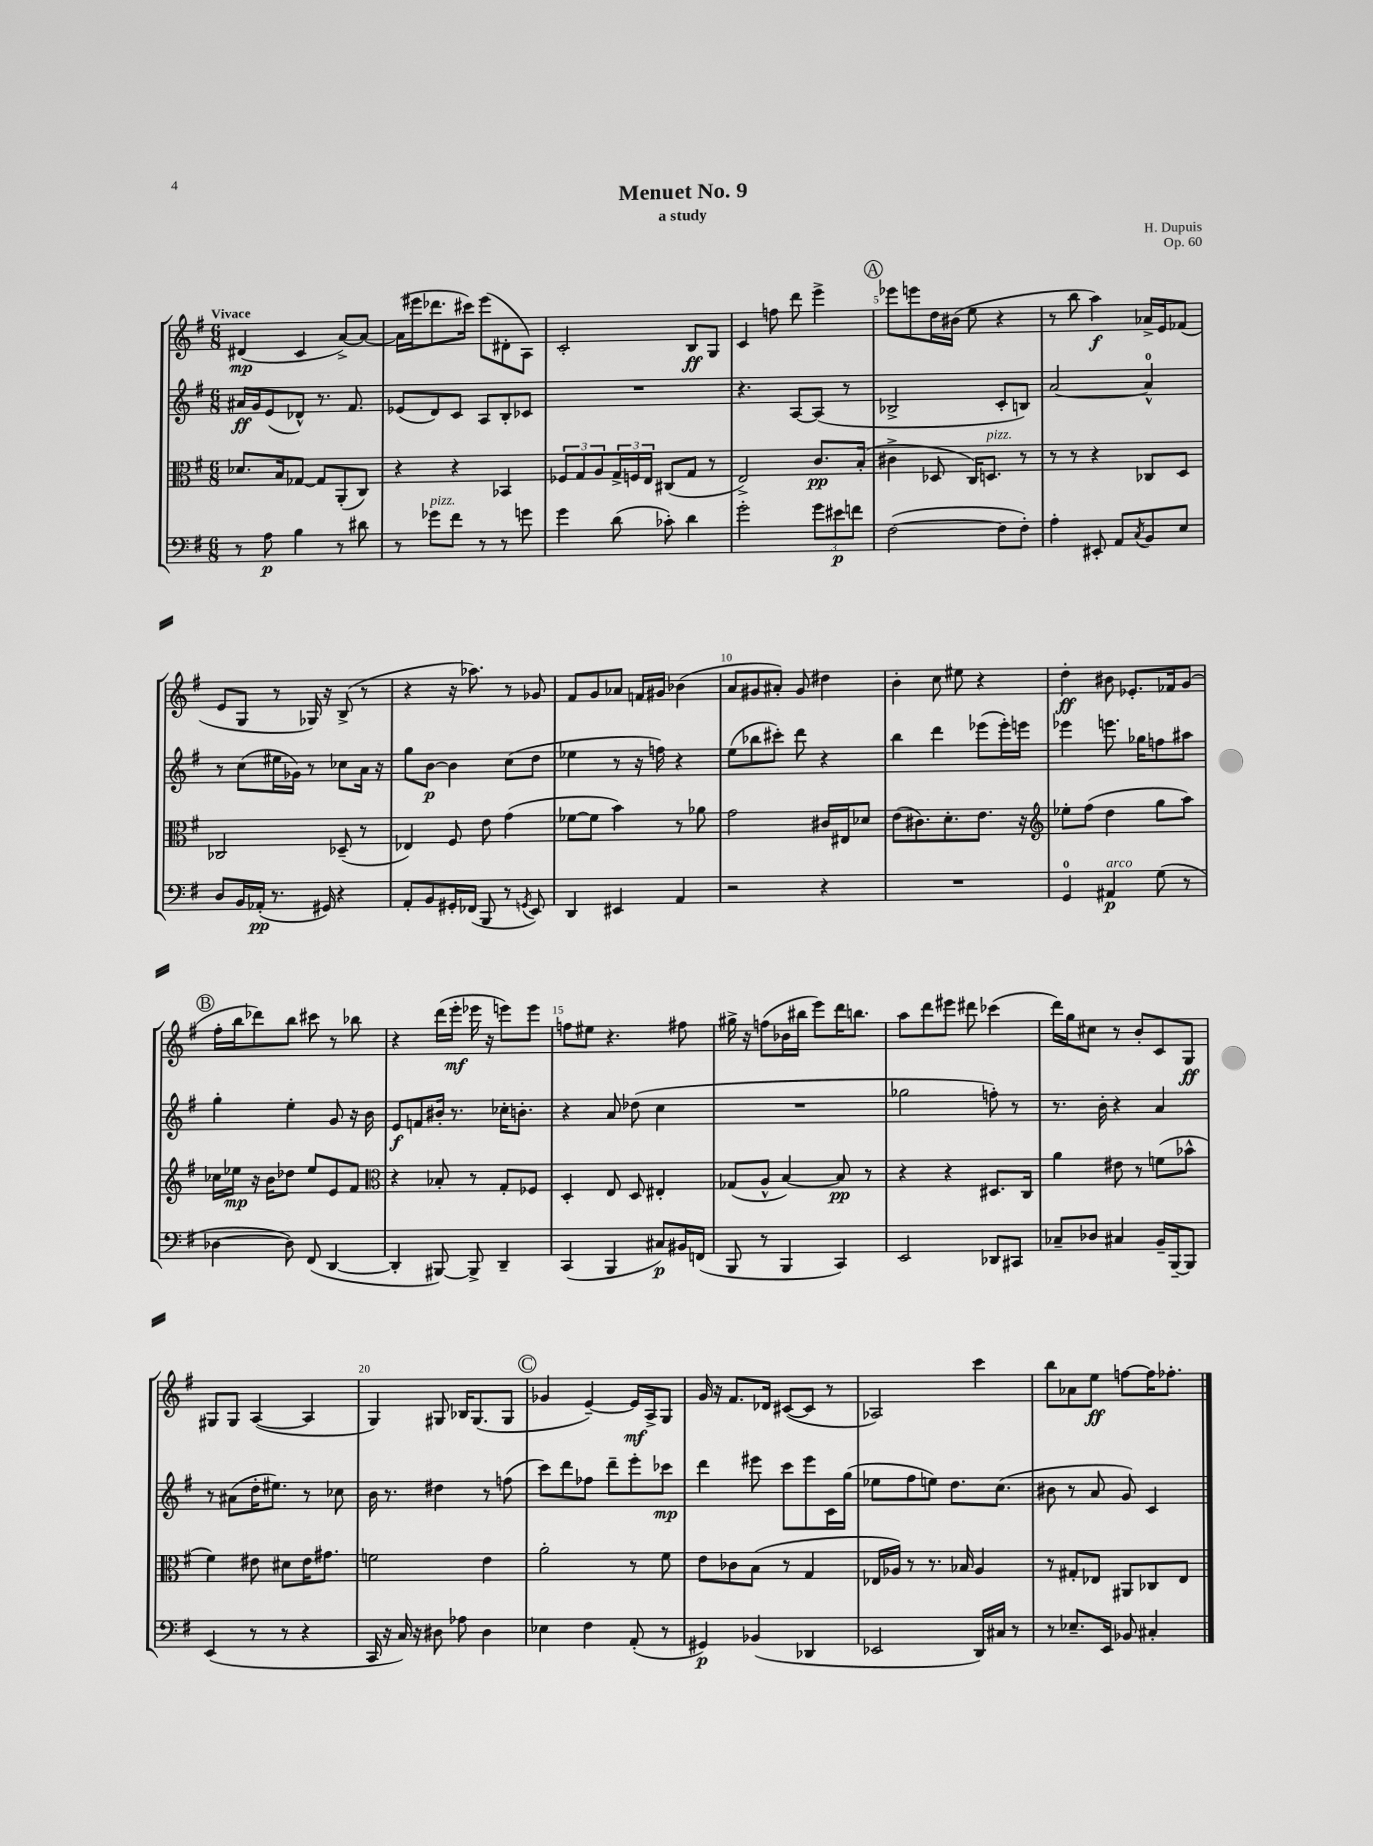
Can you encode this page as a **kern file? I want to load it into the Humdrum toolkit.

**kern	**kern	**kern	**kern
*staff4	*staff3	*staff2	*staff1
*clefF4	*clefC3	*clefG2	*clefG2
*k[f#]	*k[f#]	*k[f#]	*k[f#]
*M6/8	*M6/8	*M6/8	*M6/8
8r	8.d-/L	16a#/LL	(4d#/
.	.	16g/J	.
8A\	.	(8e/	.
.	16B/k	.	.
4B\	[8G-/J	8d-^^/J)	4c/
.	8G-/]L	8.r	.
8r	(8AA'/	.	[8a^/L)
.	.	8.f#/	.
8d#\	8C/J)	.	8a/_J
=	=	=	=
8r	4r	(8e-/L	(16a\]LL
.	.	.	16eee#\J
8g-\L	.	8d/)	8.ddd-\
8f#\J	4r	8c/J	.
.	.	.	16ccc#\Jk)
8r	.	8A/L	(8eee#\L
8r	4BB-/	8B'/	8d#'\
8g\	.	8c-/J	8A\J)
=	=	=	=
4g\	12F-/L	2.r	2c'/
.	12G/	.	.
.	12A/	.	.
(8d\	24G^/L	.	.
.	24F/	.	.
.	24E/JJ	.	.
8c-'\)	(8C#/L	.	.
4d\	8G/J	.	8B/L
.	8r	.	8G/J
=	=	=	=
2g'\	2E^/)	4.r	4c/
.	.	.	8ff\
.	.	[8A/L	8ddd\
12g\L	8.c/L	(8A/]J	4eee^\
12e#\	.	.	.
.	.	8r	.
12f\J	.	.	.
.	(16B'/Jk	.	.
=	=	=	=
([2F#\	4c#^\	2B-^/	8eee-\L
.	.	.	8eee\
.	8D-/	.	16dd\L
.	.	.	(16b#\JJ
.	16C/LK)	.	8ee\
.	8.D/J	.	.
8F#\]L	.	8c'/L	4r
8F#'\J)	8r	8B/J)	.
=	=	=	=
4A'\	8r	[2a/	8r
.	8r	.	8bb\
8EE#'/	4r	.	4aa\)
8AA/L	.	.	.
8qC/	.	.	.
8BB/	8C-/L	4a^^/]	16a-^/LL
.	.	.	16e/J
8E/J	8D/J	.	(8f-/J
=	=	=	=
8D/L	2C-/	8r	8e/L
16BB/L	.	(8cc\L	8G/J
(16AA-'/JJ	.	.	.
8.r	.	16ee#\L	8r
.	.	16g-\JJ)	.
.	.	8r	16G-/)
16GG#/)	.	.	16r
4r	(8D-~/	8cc-\L	(8B^/
.	8r	16a\Jk	8r
.	.	16r	.
=	=	=	=
8AA'/L	4E-/)	8gg\L	4r
8BB/	.	[8b\J	.
16GG#'/L	8F#/	4b\]	16r
(16FF-/JJ	.	.	8.aa-\)
8BBB/	8e\	.	.
8r	(4g\	(8cc\L	8r
8qGG/	.	.	.
8EE/)	.	8dd\J	8g-/
=	=	=	=
4DD/	[8f-\L	4ee-\	8f#/L
.	8f-\]J	.	8g/
4EE#/	4b\)	8r	8a-/J
.	.	16r	16f/LL
.	.	16ff\)	16g#/JJ
4AA/	8r	4r	(4b-\
.	8a-\	.	.
=	=	=	=
2r	2g\	(8ee\L	8a/L
.	.	8bb-\	8g#/
.	.	8ccc#'\J)	8a#'/J)
.	.	8ddd\	8g#/
4r	16c#/LL	4r	4dd#\
.	16E#/J	.	.
.	8d-/J	.	.
=	=	=	=
2.r	(8e\L	4bb\	4b'\
.	8.c#\)	.	.
.	.	4ddd\	8cc\
.	8.d'\	.	.
.	.	.	8ee#\
.	8.e\J	(8eee-\L	4r
.	.	16eee-'\L)	.
.	16r	16eee\JJ	.
=	=	=	=
*	*clefG2	*	*
4GG/	8ee-'\L	4eee-\	4dd'\
.	(8ff#\J	.	.
4AA#/	4dd\	8.eee\	8b#\
.	.	.	8.e-'/L
.	.	16gg-\LK	.
(8G\	8gg\L	8ff\	.
.	.	.	16f-/k
8r	8aa\J)	8aa#\J	(8g/J
=	=	=	=
[4D-\	16cc-\LL	4gg'\	16ff#'\LL
.	16ee-\JJ	.	16bb\J
.	16r	.	8ddd-\)
.	16b\LK	.	.
8D-\])	8dd-\J	4ee'\	8bb\J
(8FF#/	8ee-/L	.	8ccc#\
[4DD/	8e/	8g/	8r
.	8f#/J	16r	8bb-\
.	.	16b\	.
=	=	=	=
*	*clefC3	*	*
4DD'/]	4r	8e/L	4r
.	.	8f/	.
[8BBB#/)	8B-'/	16b#'/Jk	(16ddd\LL
.	.	8.r	16eee'\JJ
8BBB#^/]	8r	.	16eee-\
.	.	.	16r
4DD~/	8G'/L	16cc-'\LK	8eee\L)
.	.	8.b'\J	.
.	8F-/J	.	8eee\J
=	=	=	=
(4CC/	4D'/	4r	8ff\L
.	.	.	8ee#\J
4BBB/	8E/	8a/	4.r
.	8D/	(8dd-\	.
8C#/L)	4E#'/	4cc\	.
16BB#/L	.	.	8ff#\
(16FF/JJ	.	.	.
=	=	=	=
8BBB/	(8G-/L	2.r	16gg#^\
.	.	.	16r
8r	8A^^/J	.	(8ff\L
4BBB/	[4B/)	.	16b-\L
.	.	.	16bb#\JJ
.	.	.	8eee\L)
4CC/)	8B/]	.	16ddd\K
.	.	.	8.bb\J
.	8r	.	.
=	=	=	=
2EE/	4r	2gg-\	8aa\L
.	.	.	8ddd\
.	4r	.	8eee#\J
.	.	.	8ddd#\
8DD-/L	8.D#/L	8ff'\)	(4ccc-\
8CC#/J	.	8r	.
.	16C/Jk	.	.
=	=	=	=
8C-~/L	4a\	8.r	16ddd\LL)
.	.	.	16gg\J
8D-/J	.	.	8cc#\J
.	.	16b'\	.
4C#/	8e#\	4r	8r
.	8r	.	8b'/L
16BB~/LL	(8f\L	4a/	8c/
[16BBB~/J	.	.	.
8BBB/]J	8b-^^\J	.	8G/J
=	=	=	=
(4EE/	4f#\)	8r	8G#/L
.	.	(8a#\L	8G#/J
8r	8e#\	16dd'\K	([4A/
.	.	8.ee#\J)	.
8r	8d#\L	.	.
4r	16e#\K	8r	4A/]
.	8.g#\J	.	.
.	.	8cc-\	.
=	=	=	=
16CC/	2f\	16b\	4G/)
16r	.	8.r	.
16C/)	.	.	.
16r	.	.	.
8D#\	.	4dd#\	8G#/
8A-\	.	.	16B-/LK
.	.	.	(8.G#/
4D#\	4e\	8r	.
.	.	(8ff\	8G#/J
=	=	=	=
4E-\	2a'\	8ccc\L)	4g-/
.	.	8ddd\	.
4F#\	.	8ff-\J	[4e~/)
.	.	8ddd~\L	.
(8AA'/	8r	8eee'\	16e/]LL
.	.	.	16A^/J
8r	8f#\	8ccc-\J	8G/J
=	=	=	=
4GG#/)	8e\L	4ddd\	16g/
.	.	.	16r
.	8c-\	.	8.f#/L
(4BB-/	(8B\J	8eee#\	.
.	.	.	16d-/Jk
.	8r	8ccc\L	([8c#/L
4DD-/	4G/	8eee#\	8c#/]J
.	.	16c\L	8r
.	.	(16gg\JJ	.
=	=	=	=
2EE-/	16E-/LL	8ee-\L	2A-/)
.	16A-/JJ)	.	.
.	8r	8ff#\	.
.	8.r	8ee\J)	.
.	.	8.dd\L	.
.	16B-/	.	.
16DD/LL)	4A-/	.	4ccc\
16C#/JJ	.	(8.cc\J	.
8r	.	.	.
=	=	=	=
8r	8r	8b#\	8bb\L
8.E-~/L	8G#'/L	8r	8a-\
.	8E-/J	8a/	8ee\J
16EE/Jk	.	.	.
8BB-/	8AA#/L	8g/)	[8ff\L
4C#'/	8C-/	4c/	16ff\]K
.	.	.	8.ff-'\J
.	8E-/J	.	.
==	==	==	==
*-	*-	*-	*-
